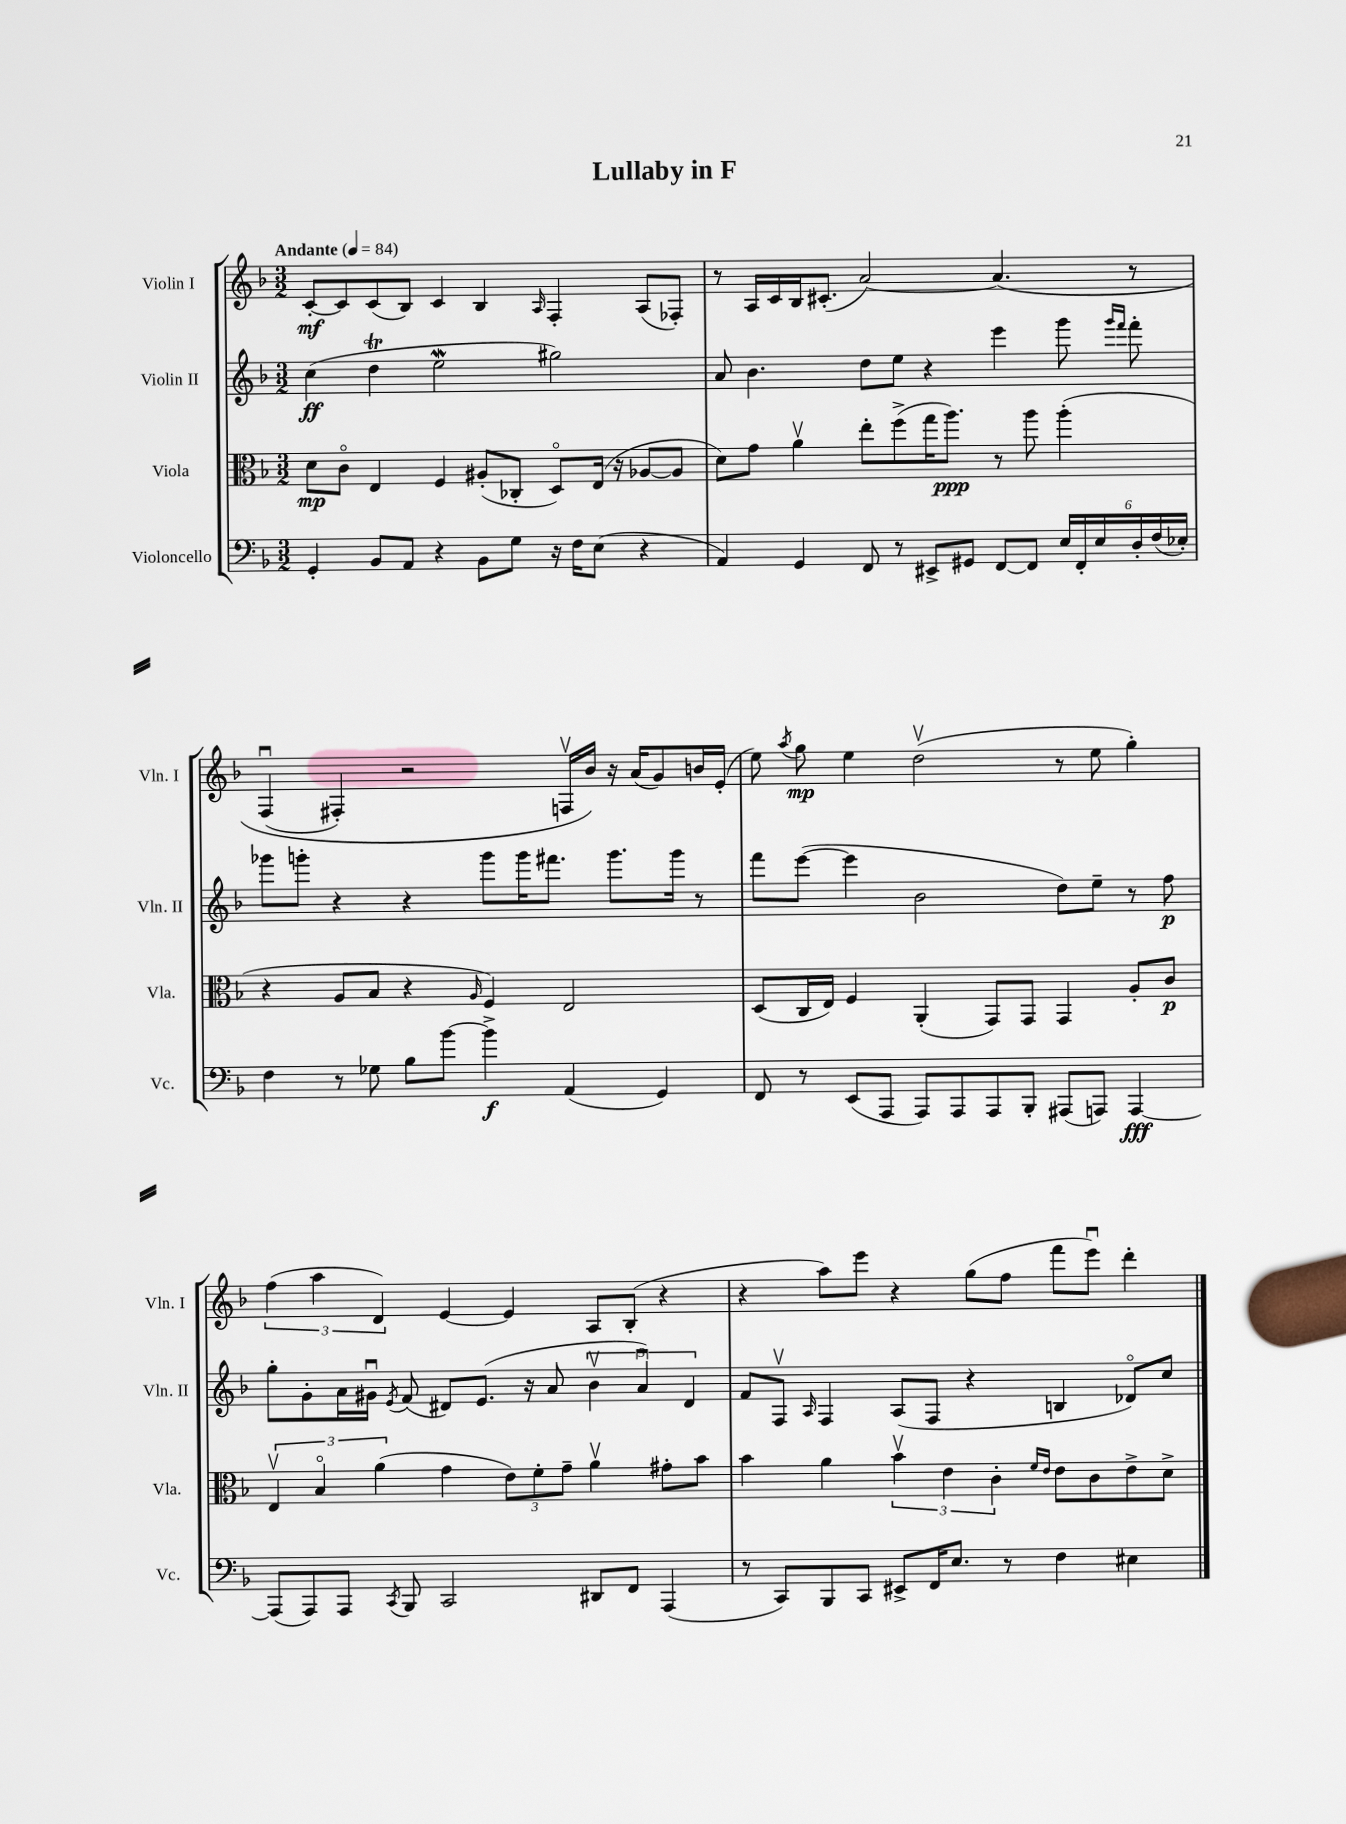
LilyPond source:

\header { title = "Lullaby in F" }
<<
\new StaffGroup <<
\new Staff = "s0" \with { instrumentName = "Violin I" shortInstrumentName = "Vln. I" } {
    \clef treble \key f \major \numericTimeSignature \time 3/2 \tempo "Andante" 4 = 84
    \autoBeamOff c'8[~-.\mf c'8 c'8( bes8]) c'4 bes4 \grace { a16 } f4-. a8[( fes8]-.) |
    r8 a16[ c'16 bes16 cis'8.]-.( a'2~) a'4.\( r8 |
    f4\downbow( fis4-.) r2 f16[\upbow bes'16]\) r16 a'16[( g'8) b'16 e'16]-.( |
    e''8) \acciaccatura { a''8 } g''8\mp e''4 d''2\upbow( r8 e''8 g''4-.) |
    \tuplet 3/2 { f''4( a''4 d'4) } e'4~ e'4 a8[ bes8]-.( r4 |
    r4 a''8[) e'''8] r4 g''8[( f''8] f'''8[ e'''8]\downbow) d'''4-. \bar "|." |
}
\new Staff = "s1" \with { instrumentName = "Violin II" shortInstrumentName = "Vln. II" } {
    \clef treble \key f \major \numericTimeSignature \time 3/2
    \autoBeamOff c''4\ff( d''4\trill e''2\mordent gis''2) |
    a'8 bes'4. d''8[ e''8] r4 e'''4 g'''8 \grace { g'''16[ f'''16] } f'''8-. |
    ges'''8[ g'''8]-. r4 r4 g'''8[ g'''16 fis'''8.] g'''8.[ g'''16] r8 |
    f'''8[ e'''8]~( e'''4 bes'2 d''8[) e''8]-- r8 f''8\p |
    g''8[-. g'8-. a'16 gis'16]\downbow \acciaccatura { e'8 } f'8( dis'8[) e'8.]( r16 a'8 \tuplet 3/2 { bes'4\upbow a'4\downbow) dis'4 } |
    f'8[ f8]\upbow \grace { a16 } f4 a8[( f8] r4 b4 des'8[\flageolet) c''8] \bar "|." |
}
\new Staff = "s2" \with { instrumentName = "Viola" shortInstrumentName = "Vla." } {
    \clef alto \key f \major \numericTimeSignature \time 3/2
    \autoBeamOff d'8[\mp c'8]\flageolet e4 f4 ais8[-.( ces8]-. d8[\flageolet) e16]( r16 aes8[~ aes8] |
    d'8[) g'8] a'4\upbow e''8[-. f''8->( g''16 a''8.]\ppp) r8 a''8 a''4-.( |
    r4 a8[ bes8] r4 \grace { a16 } f4) e2 |
    d8[( c16 e16]) f4 a,4-.( g,8[) g,8] g,4 a8[-. c'8]\p |
    \tuplet 3/2 { e4\upbow bes4\flageolet a'4( } g'4 \tuplet 3/2 { e'8[) f'8-. g'8]-- } a'4\upbow gis'8[-. bes'8] |
    bes'4 a'4 \tuplet 3/2 { bes'4\upbow e'4 c'4-. } \grace { f'16[ e'16] } e'8[ c'8 e'8-> d'8]-> \bar "|." |
}
\new Staff = "s3" \with { instrumentName = "Violoncello" shortInstrumentName = "Vc." } {
    \clef bass \key f \major \numericTimeSignature \time 3/2
    \autoBeamOff g,4-. bes,8[ a,8] r4 bes,8[ g8] r16 f16[ e8]( r4 |
    a,4) g,4 f,8 r8 eis,8[-> gis,8] f,8[~ f,8] \tuplet 6/4 { e16[ f,16-. e16 d16-. f16( ees16]-.) } |
    f4 r8 ges8 bes8[ bes'8]~ bes'4->\f a,4( g,4) |
    f,8 r8 e,8[( a,,8] a,,8[) a,,8 a,,8 bes,,8]-. ais,,8[( a,,8]) a,,4~\fff |
    a,,8[( a,,8) a,,8] \acciaccatura { c,8 } bes,,8 c,2 dis,8[ f,8] a,,4( |
    r8 c,8[) bes,,8 c,8] eis,8[-> f,16 e8.] r8 f4 eis4 \bar "|." |
}
>>
>>
\layout { \context { \Score \remove "Bar_number_engraver" } }
